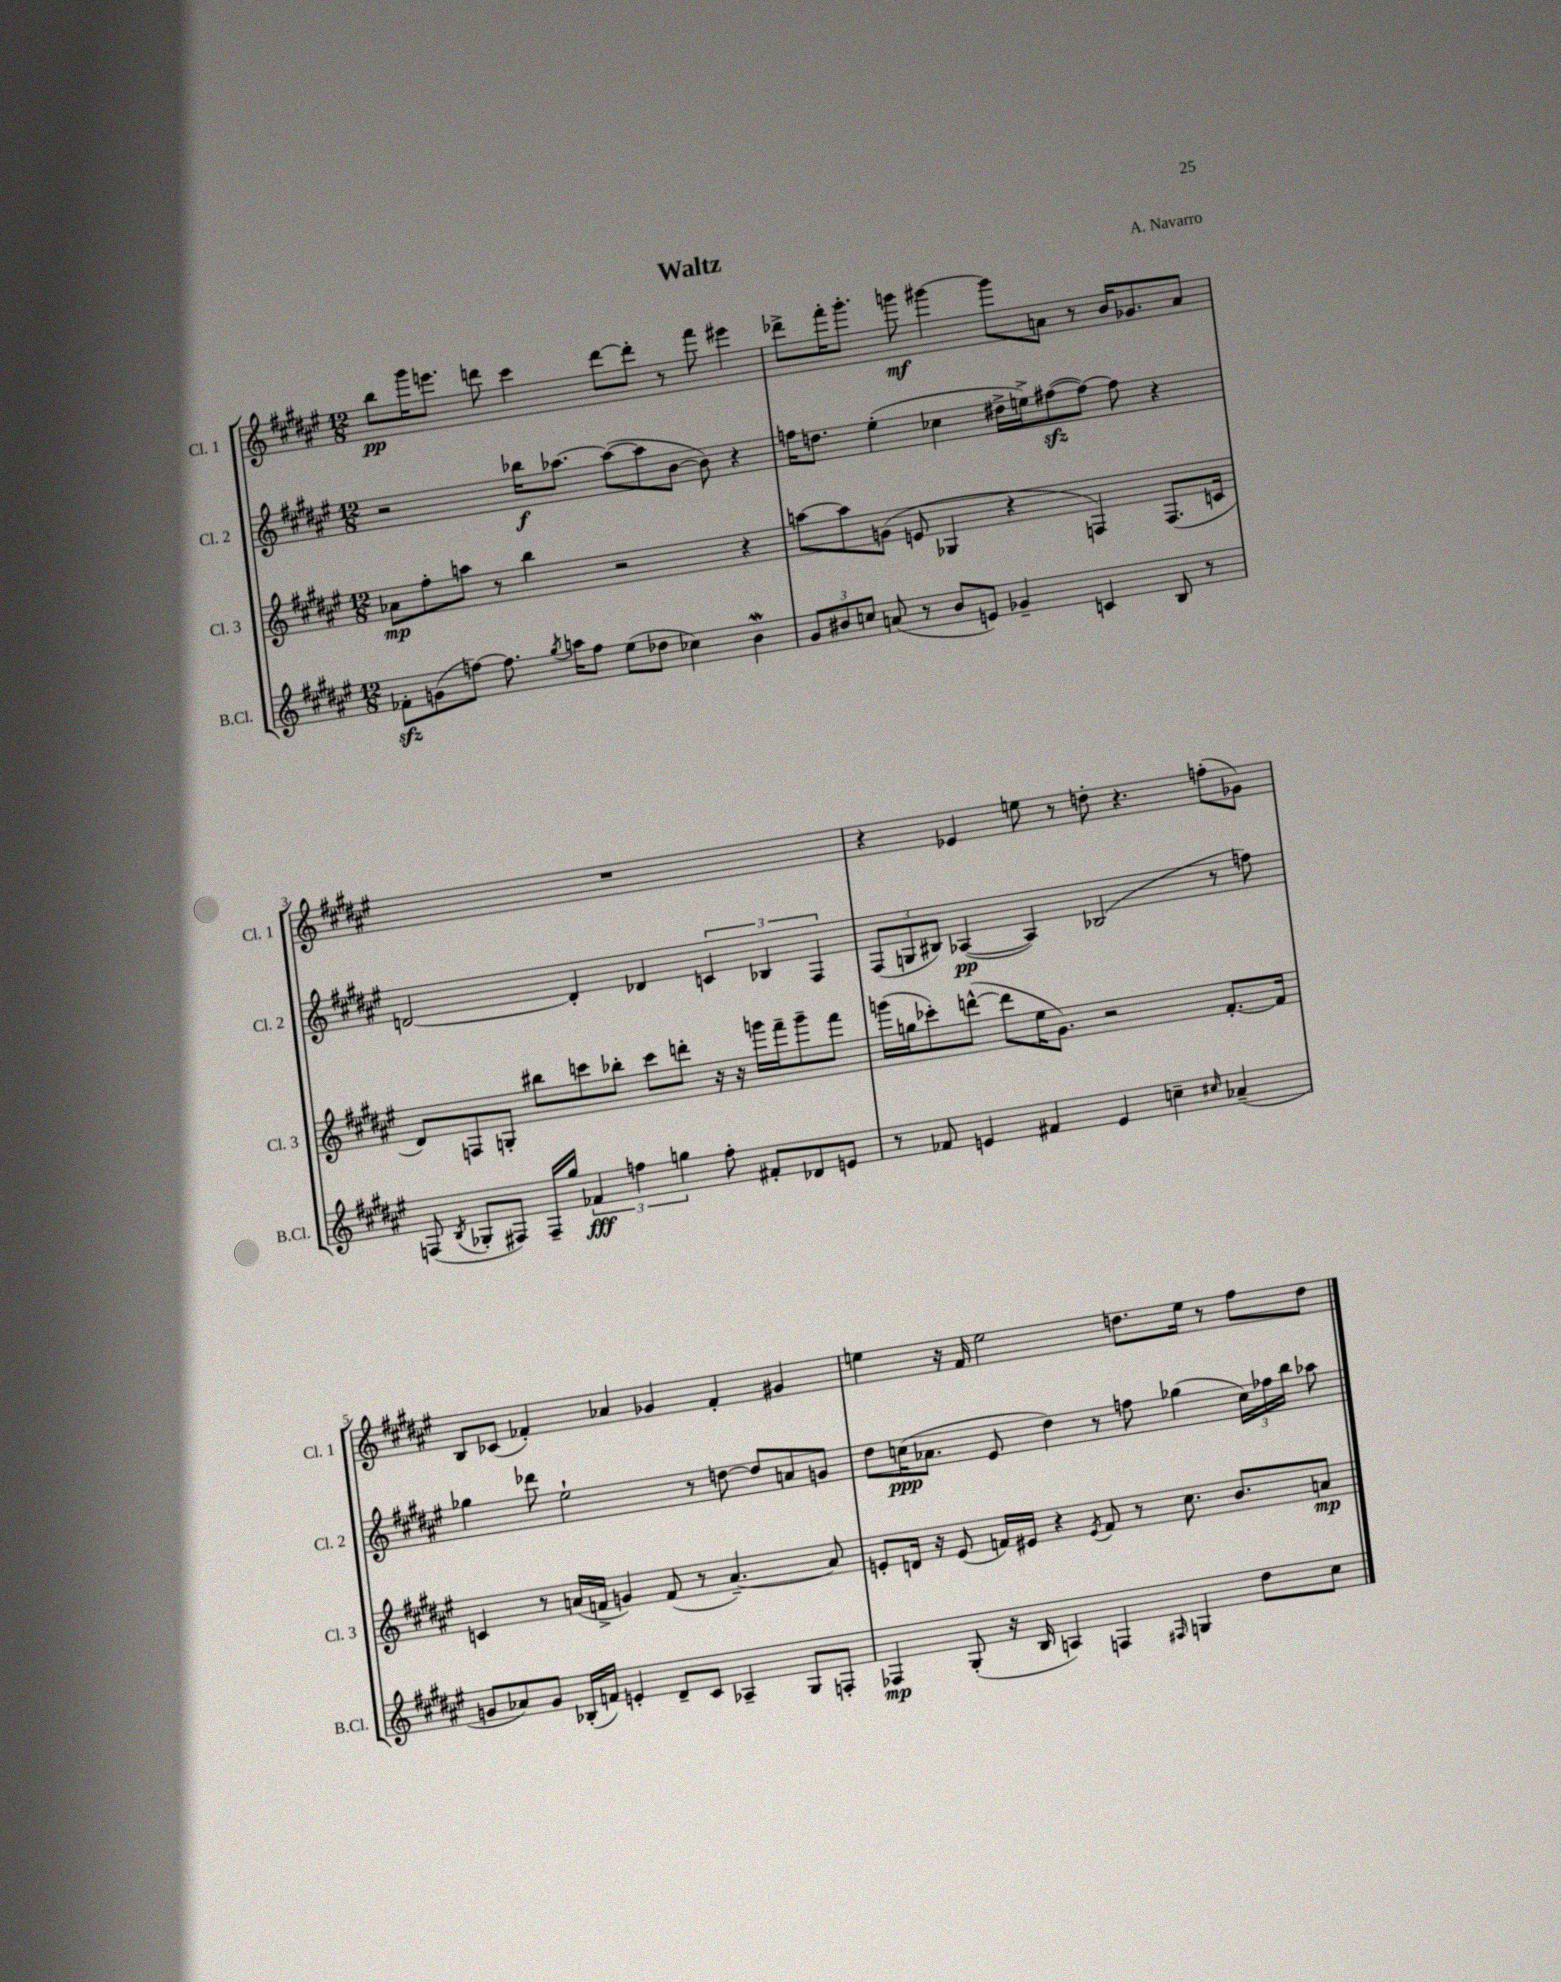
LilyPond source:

\header { title = "Waltz" composer = "A. Navarro" }
<<
\new StaffGroup <<
\new Staff = "s0" \with { instrumentName = "Cl. 1" shortInstrumentName = "Cl. 1" } {
    \clef treble \key fis \major \numericTimeSignature \time 12/8
    \autoBeamOff b''8[\pp gis'''16 e'''8.] d'''8 cis'''4 d'''8[~ d'''8]-. r8 fis'''8 eis'''4 |
    des'''8[-> fis'''16-. gis'''8.]-. g'''8\mf gis'''4~ gis'''8[ a'8] r8 b'16[ ges'8. a'8] |
    R1. |
    r4 ees'4 e''8 r8 d''8-. r4. f''8[-.( ges'8]) |
    b8[ ces'8]( fes'4-.) aes'4 ges'4 fes'4-. gis'4 |
    e''4 r16 fis'16 e''2 d''8.[ e''16] r8 fis''8[ d''8] \bar "|." |
}
\new Staff = "s1" \with { instrumentName = "Cl. 2" shortInstrumentName = "Cl. 2" } {
    \clef treble \key fis \major \numericTimeSignature \time 12/8
    \autoBeamOff r2 bes''16[\f aes''8.]~ aes''8[~( aes''8 b'8]~ b'8) r4 |
    f''16[ d''8.] eis''4-.( ces''4 dis''16[-> e''16->) fis''8~\sfz( fis''8]~) fis''8 r4 |
    d'2~ d'4-. des'4 \tuplet 3/2 { c'4 bes4 fis4 } |
    \tuplet 3/2 { fis8[( g8 bis8]) } aes4~\pp( aes4) bes2( r8 f''8) |
    ges''4 des'''8 eis''2-! r8 d''8~ d''8[ a'8 g'8] |
    dis''8[ c''16\ppp( aes'8.] eis'8 dis''4) r8 f''8 ges''4( \tuplet 3/2 { c''16[) fes''16 b''16] } aes''8 \bar "|." |
}
\new Staff = "s2" \with { instrumentName = "Cl. 3" shortInstrumentName = "Cl. 3" } {
    \clef treble \key fis \major \numericTimeSignature \time 12/8
    \autoBeamOff aes'8[\mp fis''8-. a''8] r8 b''4 r2 r4 |
    a''8[~ a''8 g'8]( e'8 ges4 r4 f4) f8.[( c'16] |
    dis'8[) f8 g8]-. bis''8[ c'''8 bes''8]-. c'''8[ d'''8]-. r16 r16 g'''16[ fis'''16-- g'''8-- fis'''8] |
    g'''16[( g''16 ces'''8-.) d'''8]~-^( d'''8[ eis''16 gis'8.]) r2 fis'8.[~-. fis'16] |
    c'4 r8 a'16[( f'16]-> g'4) f'8( r8 a'4.~--) a'8 |
    e'8[-. d'16] r16 e'8( f'16[) eis'16] r4 \acciaccatura { eis'8 } f'8 r8 cis''8. b'8.[ a'8]\mp \bar "|." |
}
\new Staff = "s3" \with { instrumentName = "B.Cl." shortInstrumentName = "B.Cl." } {
    \clef treble \key fis \major \numericTimeSignature \time 12/8
    \autoBeamOff fes'8[-.\sfz g'8( f''8]~) f''8. \acciaccatura { gis''8 } a''16[ f''8] eis''8[( des''8] ces''4) b'4\mordent |
    \tuplet 3/2 { gis'8[ bis'8 c''8] } a'8( r8 bis'8[ e'8]) ges'4-- c'4 b8 r8 |
    f8( \acciaccatura { b8 } ges8[-. fis8]) fis16[-- gis''16] \tuplet 3/2 { fes'4\fff f''4 g''4 } f''8-. fis'8[-. des'8 e'8] |
    r8 fes'8 e'4 fis'4 e'4 c''4-- \grace { cis''16 } aes'4--( |
    g'8[ aes'8) g'8] bes16[-.( f'16]) e'4-. dis'8[-- cis'8] aes4-- gis8[ f8]-. |
    fes4\mp gis8-.( r16 b16 a4) f4 \grace { fis16 } g4 dis''8[ cis''8] \bar "|." |
}
>>
>>
